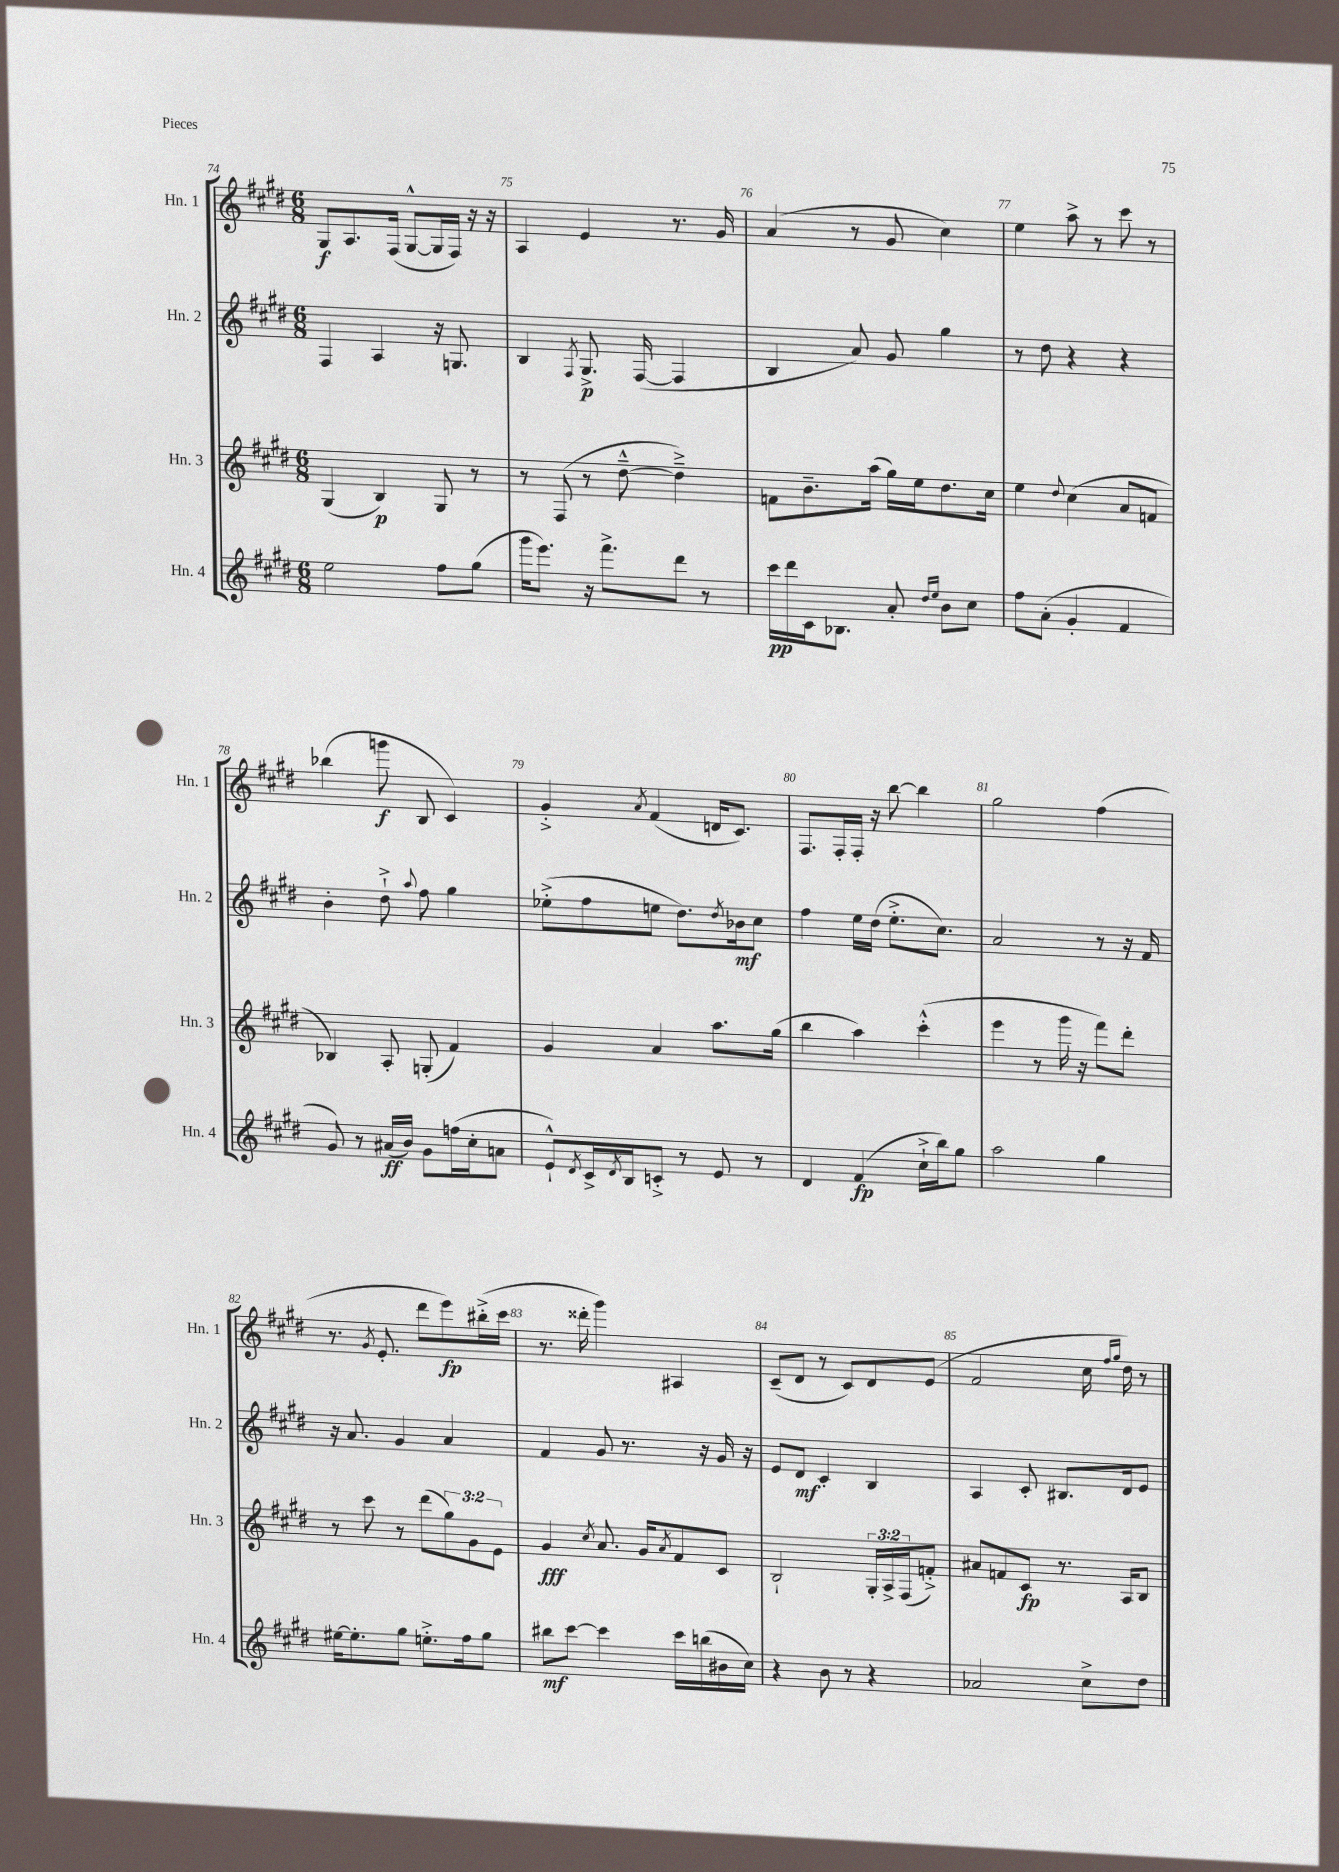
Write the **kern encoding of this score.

**kern	**kern	**kern	**kern
*staff4	*staff3	*staff2	*staff1
*clefG2	*clefG2	*clefG2	*clefG2
*k[f#c#g#d#]	*k[f#c#g#d#]	*k[f#c#g#d#]	*k[f#c#g#d#]
*M6/8	*M6/8	*M6/8	*M6/8
2ee	(4G#	4F#	8G#
.	.	.	8.A
.	4B)	4A	.
.	.	.	(16F#
.	.	.	[8G#^^
8ff#	8G#	16r	16G#]
.	.	8.G	16F#)
(8gg#	8r	.	16r
.	.	.	16r
=	=	=	=
16ggg#	8r	4B	4A
8.eee)	.	.	.
.	(8F#	.	.
.	.	8qF#	.
16r	8r	8.G#^	4e
8.fff#^	.	.	.
.	[8dd#~^^	.	.
.	.	([16F#	.
8ddd#	4dd#~^])	4F#]	8.r
8r	.	.	.
.	.	.	16g#
=	=	=	=
16ccc#	8f	4B	(4a
16ddd#	.	.	.
16c#	8.b~	.	.
8.B-	.	.	.
.	.	8a)	8r
.	(16aa	.	.
8a'	16gg#)	8g#	8g#
.	16ee	.	.
16qqdd#	.	.	.
16qqee	.	.	.
8b	8.dd#	4gg#	4cc#)
8cc#	.	.	.
.	16cc#	.	.
=	=	=	=
8ff#	4ee	8r	4ee
(8a'	.	8dd#	.
.	8qqdd#	.	.
4g#'	(4cc#	4r	8aa^
.	.	.	8r
4f#	8a	4r	8ccc#
.	8f	.	8r
=	=	=	=
8g#)	4B-)	4b'	(4bb-
8r	.	.	.
(16a#	8A'	8dd#`^	8ggg
16b)	.	.	.
.	.	8qqaa	.
8g#	(8G'	8ff#	8B
(16ff	4f#)	4gg#	4c#)
16cc#'	.	.	.
8a	.	.	.
=	=	=	=
8e`^^)	4g#	(8ee-'^	4g#'^
8qd#	.	.	.
16c#^	.	8ff#	.
8qd#	.	.	.
16B	.	.	.
.	.	.	8qa
8c'^	4a	8ee	(4f#
8r	.	8.dd#)	.
8e	8.aa	.	16d
.	.	8qdd#	.
.	.	16b-	8.c#)
8r	.	8cc#	.
.	(16gg#	.	.
=	=	=	=
4d#	4bb	4ff#	8.F#
.	.	.	16F#'
(4f#	4aa)	16ee	16F#'
.	.	(16dd#	16r
.	.	8.ee'^	[8bb
16cc#`^	(4ccc#'^^	.	4bb]
16bb)	.	8.cc#)	.
8gg#	.	.	.
=	=	=	=
2aa	4eee	2a	2gg#
.	8r	.	.
.	16ggg#	.	.
.	16r	.	.
4gg#	8fff#)	8r	(4ff#
.	8ddd#'	16r	.
.	.	16f#	.
=	=	=	=
[16ee#	8r	16r	8.r
8.ee#']	.	8.a	.
.	8ccc#	.	.
.	.	.	8qg#
.	.	.	8.e'
8gg#	8r	4g#	.
8.ee'^	(8ddd#	.	8ddd#
.	12gg#)	4a	8eee)
16ff#	.	.	.
.	12g#	.	.
8gg#	.	.	(16bb#'^
.	12e	.	.
.	.	.	16ccc#
=	=	=	=
8bb#	4g#	4f#	8.r
[8ccc#	.	.	.
.	.	.	16ddd##'
.	8qcc#	.	.
4ccc#]	8.a	8g#	4ggg#)
.	.	8.r	.
.	16g#	.	.
.	8qa	.	.
16ccc#	8f#	.	4A#
(16bb	.	16r	.
16b#	8c#	16g#	.
16cc#)	.	16r	.
=	=	=	=
4r	2B`	8e	(8c#~
.	.	8d#	8d#
8b	.	4c#'	8r
8r	.	.	8c#)
4r	24G#'	4B	8d#
.	24A^	.	.
.	(24F#	.	.
.	8f'^)	.	(8e
=	=	=	=
2a-	8a#	4A	2f#
.	8f	.	.
.	8c#	8c#'	.
.	8.r	8.B#	.
8cc#^	.	.	16cc#
.	.	.	16qqff#
.	.	.	16qqgg#
.	16A	16d#	16dd#)
8dd#	8B	8e	8r
==	==	==	==
*-	*-	*-	*-
